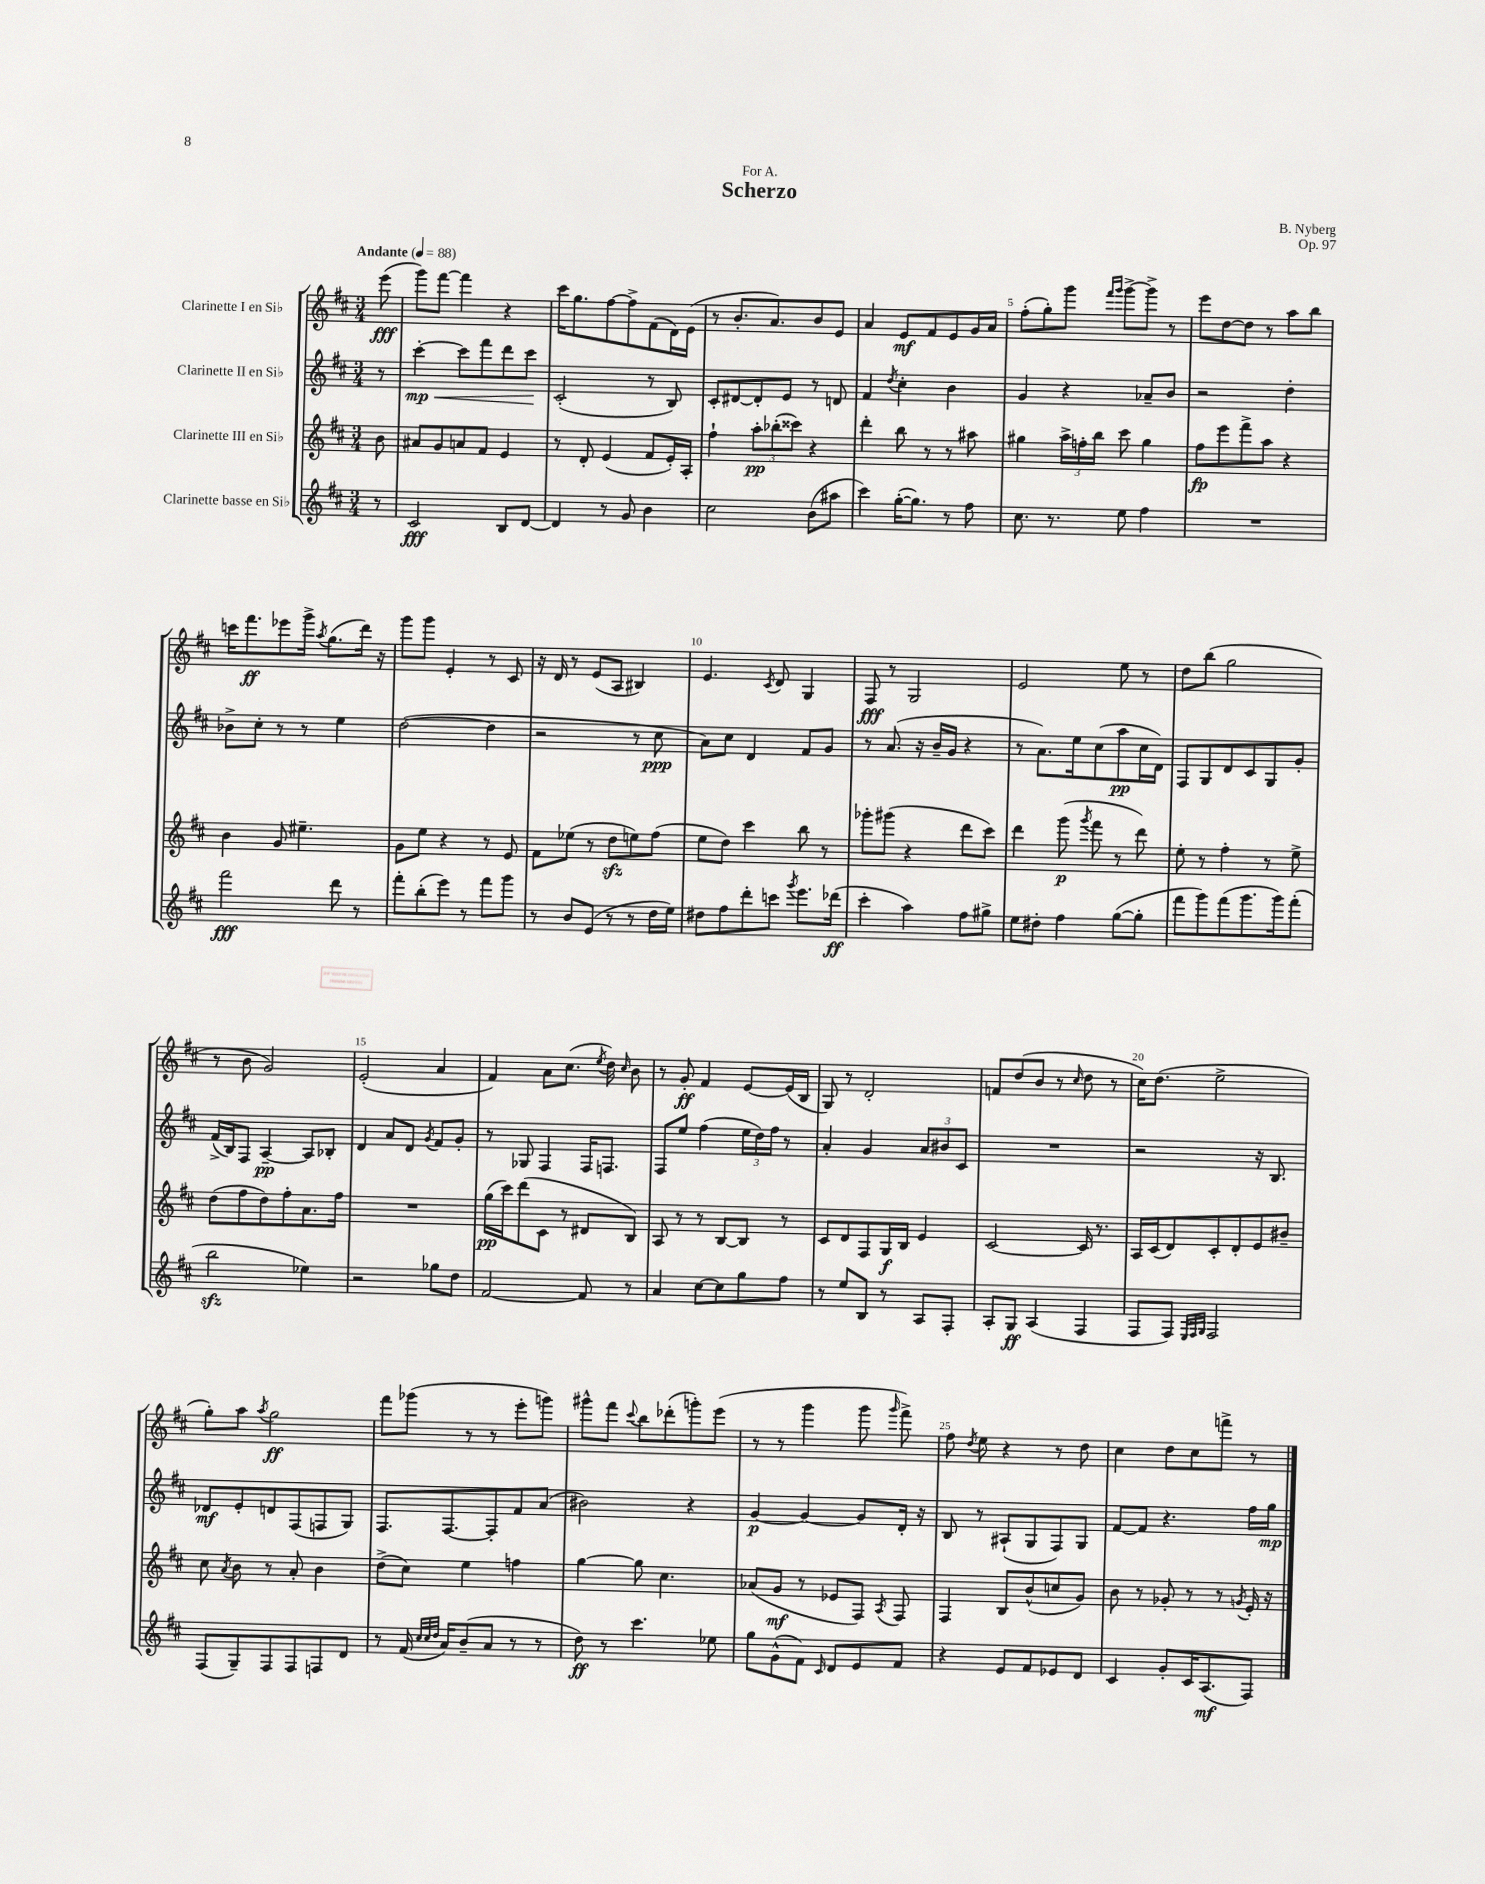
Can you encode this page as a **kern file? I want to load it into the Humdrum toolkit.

**kern	**kern	**kern	**kern
*staff4	*staff3	*staff2	*staff1
*clefG2	*clefG2	*clefG2	*clefG2
*k[f#c#]	*k[f#c#]	*k[f#c#]	*k[f#c#]
*M3/4	*M3/4	*M3/4	*M3/4
*MM88	*MM88	*MM88	*MM88
8r	8b	8r	(8eee
=	=	=	=
2c#	8a#	[4ccc#'	8ggg)
.	8g	.	[8fff#
.	8a	8ccc#]	4fff#]
.	8f#	8fff#	.
8B	4e	8ddd	4r
[8d	.	8ccc#	.
=	=	=	=
4d]	8r	(2c#'	16ccc#
.	.	.	8.gg
.	8d'	.	.
8r	(4e	.	[8ff#
8g	.	.	8ff#^]
4b	8f#	8r	(8f#
.	16e')	8B)	16d)
.	16A'	.	(16e
=	=	=	=
2cc#	4ff#`	8c#'	8r
.	.	[8d#	8.b'
.	12aa'	8d#']	.
.	.	.	8.a)
.	(12bb-'	.	.
.	.	8e	.
.	12ccc##)	.	.
(8b	4r	8r	8b
8aa#	.	8d	8e
=	=	=	=
4ccc#)	4ddd'	4f#	4a
.	.	8qdd	.
([16gg'	8bb	4cc#'	8e
8.gg])	.	.	.
.	8r	.	8f#
8r	8r	4b	8e
8ff#	8aa#	.	16g
.	.	.	16a
=	=	=	=
8.cc#	4gg#	4g	(8ff#'
.	.	.	8gg')
8.r	.	.	.
.	24aa^	4r	8ggg
.	24ff'	.	.
.	24bb	.	.
.	.	.	16qqfff#
.	.	.	16qqggg
8ee	8ccc#	.	[8ggg^
4ff#	4gg#	8a-~	8ggg^]
.	.	8b	8r
=	=	=	=
2.r	8ff#	2r	8eee
.	8eee	.	[8dd
.	8fff#^	.	8dd]
.	8aa	.	8r
.	4r	4dd'	8aa
.	.	.	8bb
=	=	=	=
2fff#	4b	8b-^	16ccc
.	.	.	8.fff#
.	.	8cc#'	.
.	8g	8r	8eee-
.	4.ee#~	8r	16ggg^
.	.	.	8qaa
.	.	.	(8.gg
8ddd	.	4ee	.
8r	.	.	16ddd)
.	.	.	16r
=	=	=	=
8fff#'	8g	([2dd	8ggg
(8bb'	8ee	.	8ggg
8eee)	4r	.	4e'
8r	.	.	.
8fff#	8r	4dd]	8r
8ggg	8e	.	8c#
=	=	=	=
8r	8f#	2r	16r
.	.	.	16d
8b	(8ee-	.	8r
(8e	8r	.	(8e
8r	8dd	.	8A
8r	8ee)	8r	4B#)
16dd	(8ff#	8cc#	.
16ee)	.	.	.
=	=	=	=
8dd#	8ee	8a)	4.e
8ff#	8dd)	8cc#	.
8ddd'	4ccc#	4d	.
.	.	.	8qc#
8ccc	.	.	8d
8qggg	.	.	.
8.eee	8bb	8f#	4G
.	8r	8g	.
(16ddd-	.	.	.
=	=	=	=
4ccc#'	8ggg-'	8r	8F#
.	(8ggg#	(8.a	8r
4aa)	4r	.	2G
.	.	16r	.
.	.	16b~	.
.	.	16g	.
8ff#	8ddd	4r	.
8gg#^	8ccc#)	.	.
=	=	=	=
8ee	4ddd	8r	2e
8dd#'	.	8.a)	.
4ff#	(8ggg	.	.
.	.	16ee	.
.	8qggg	.	.
.	8fff#	(8cc#	.
([8gg	8r	8aa	8ee
8gg']	8ddd)	16cc#	8r
.	.	16d)	.
=	=	=	=
8fff#	8ee'	8F#	8dd
8ggg)	8r	8G	(8bb
(8fff#	4ff#'	8d	2gg
8.ggg	.	8c#	.
.	8r	8G	.
16ggg)	.	.	.
(8fff#'	8ee^	8g'	.
=	=	=	=
2bb	(8dd	(16f#^	8r
.	.	16B)	.
.	8ff#	8F#	8b
.	8dd)	[4A~	2g)
.	8ff#'	.	.
4ee-)	8.a	8A]	.
.	.	8B-'	.
.	16ff#	.	.
=	=	=	=
2r	2.r	4d	(2e'
.	.	8a	.
.	.	8d	.
.	.	8qg	.
8gg-	.	8f#	4a
8dd	.	8g'	.
=	=	=	=
[2f#	(16gg	8r	4f#)
.	16ccc#)	.	.
.	(8ddd	8G-	.
.	8c#	4F#	8a
.	8r	.	(8.cc#
8f#]	8d#	16F#	.
.	.	.	8qee
.	.	8.F	16dd)
.	.	.	16qqcc#
8r	8B)	.	8b
=	=	=	=
4a	8A	8F#	8r
.	8r	8ee	8g'
[8cc#	8r	(4ff#	4f#
8cc#]	[8B	.	.
8gg	8B]	24ee	[8e
.	.	24dd)	.
.	.	24ff#	.
8ff#	8r	8r	(16e]
.	.	.	16B
=	=	=	=
8r	8c#	4a'	8G)
8ee	8d	.	8r
8B	8F#	4g	2d'
8r	16G	.	.
.	16B	.	.
8A	4e	12a	.
.	.	12b#	.
8F#'	.	.	.
.	.	12c#	.
=	=	=	=
8A'	[2c#	2.r	8f
8G	.	.	(8dd
(4A	.	.	8b
.	.	.	8r
.	.	.	16qqcc#
4F#	16c#]	.	8dd
.	8.r	.	.
.	.	.	8r
=	=	=	=
8F#	16A	2r	16cc#)
.	(16c#	.	(8.dd
8F#)	8d)	.	.
32qqE	.	.	.
32qqF#	.	.	.
32qqG	.	.	.
2F#	8c#'	.	2ee^
.	8d'	.	.
.	8e	16r	.
.	.	8.B	.
.	8b#~	.	.
=	=	=	=
(8F#	8cc#	8d-	8gg')
.	8qa	.	.
8G~)	8b	8e'	8aa
.	.	.	8qaa
8F#	8r	8d	2gg
8F#	8a'	(8F#	.
8F	4b	8F	.
8d	.	8G)	.
=	=	=	=
8r	(8dd^	8.F#	8fff#
(16f#	8cc#)	.	(8ggg-
32qqcc#	.	.	.
32qqcc#	.	.	.
32qqdd	.	.	.
16a)	.	[8.F#	.
(8b~	4ee	.	8r
8a	.	8F#']	8r
8r	4ff	8f#	8eee'
8r	.	(8a	8ggg)
=	=	=	=
8dd)	[4gg	2b#)	8ggg#^^
8r	.	.	8fff#
.	.	.	8qqccc#
4.ccc#	8gg]	.	8bb
.	4.cc#	.	(8ddd-'
.	.	4r	8ggg')
8ee-	.	.	(8eee
=	=	=	=
8gg	(8a-	[4g	8r
(8g^^	8g	.	8r
8f#)	8r	4g_	4ggg
16qqc#	.	.	.
8d	8e-	.	.
8e	8F#)	8g]	8ggg
.	8qA	.	16qqggg
8f#	8F#	16d'	8fff#^)
.	.	16r	.
=	=	=	=
4r	4F#	8B	8ff#
.	.	.	8qdd
.	.	8r	8ee
8e	8B	(8A#`	4r
8f#	(8b^^	8G	.
8e-	8cc	8F#)	8r
8d	8g)	8G	8dd
=	=	=	=
4c#	8b	[8f#	4cc#
.	8r	8f#]	.
8g'	8g-'	4.r	8dd
16c#	8r	.	8cc#
(8.A	.	.	.
.	8r	.	8fff^
.	8qg	.	.
8F#)	16e'	16ff#	8r
.	16r	16gg	.
==	==	==	==
*-	*-	*-	*-
